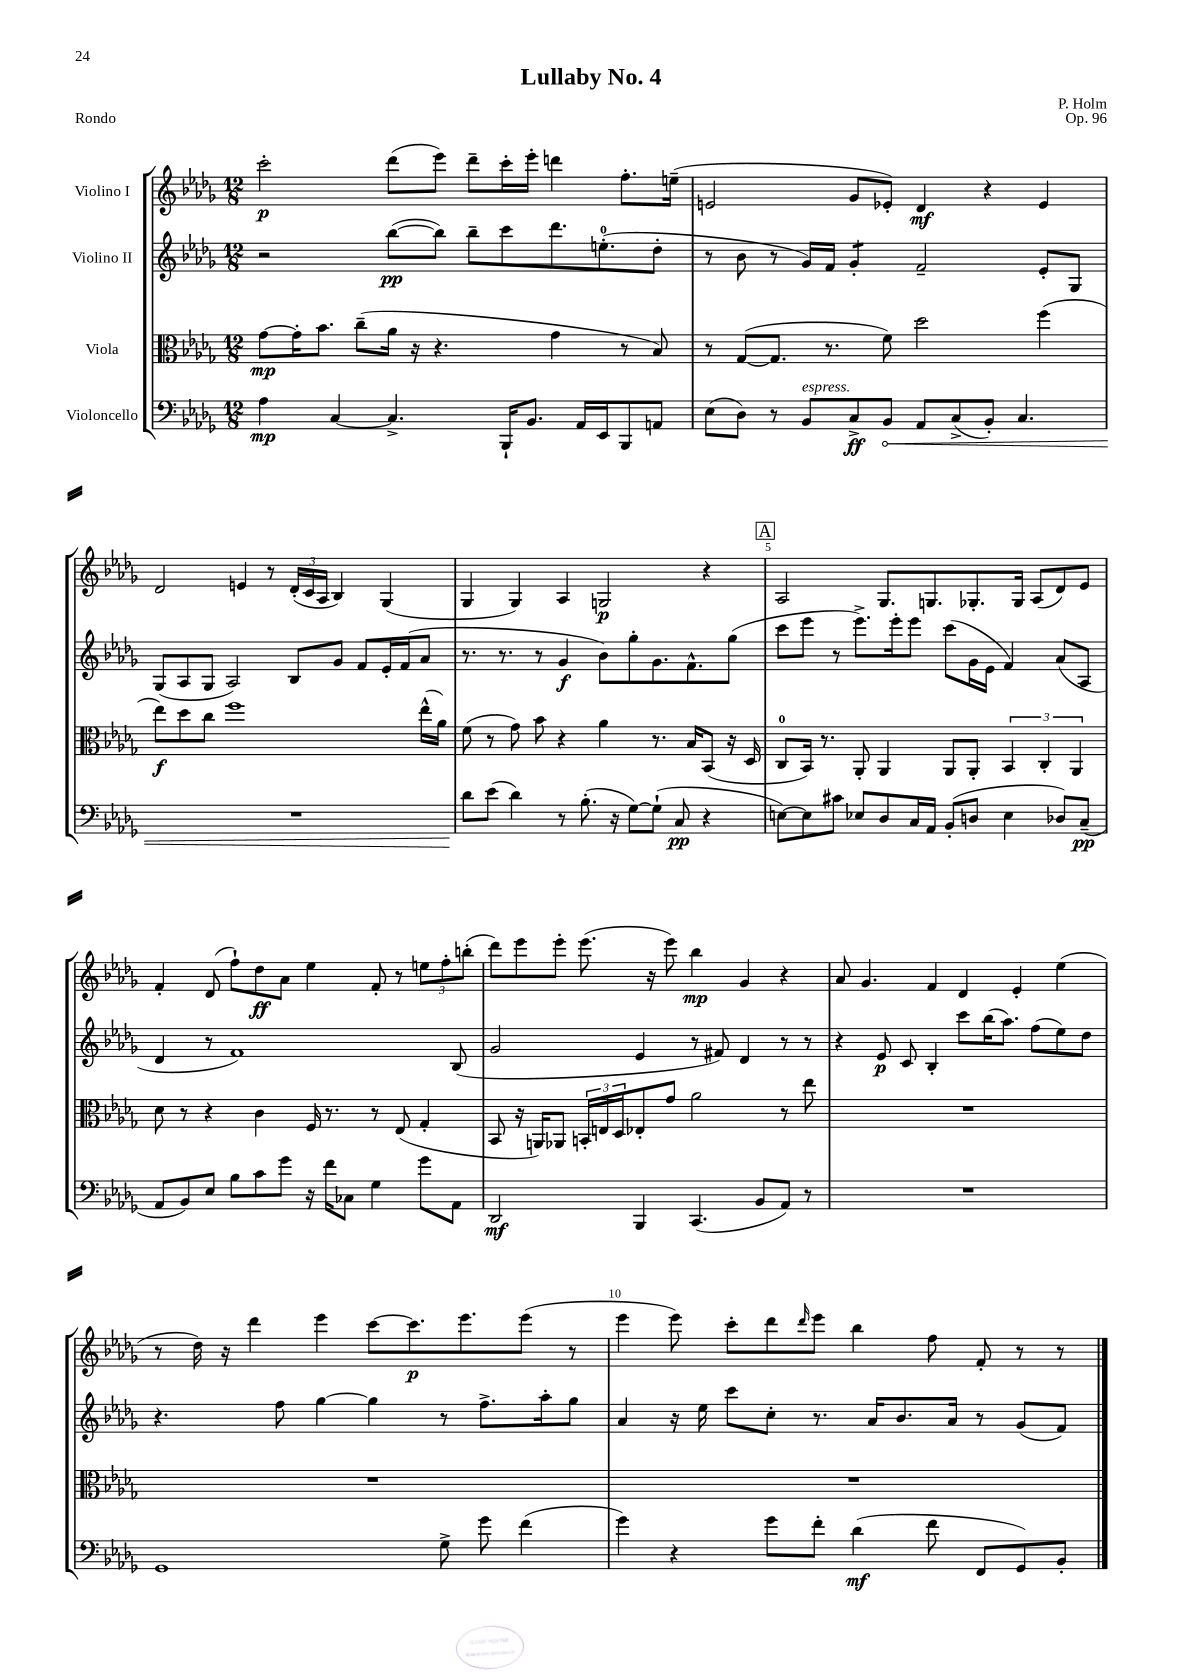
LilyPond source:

\header { title = "Lullaby No. 4" composer = "P. Holm" opus = "Op. 96" piece = "Rondo" }
<<
\new StaffGroup <<
\new Staff = "s0" \with { instrumentName = "Violino I" } {
    \clef treble \key des \major \numericTimeSignature \time 12/8
    c'''2-.\p des'''8( ees'''8) des'''8-- c'''16-. ees'''16-. d'''4 f''8.-. e''16--( |
    e'2 ges'8 ees'8-.) des'4\mf r4 ees'4 |
    des'2 e'4 r8 \tuplet 3/2 { des'16-.( c'16 aes16 } bes4) ges4( |
    ges4 ges4) aes4 g2\p r4 |
    \mark \markup { \box "A" } aes2 ges8. g8. ges8.-. ges16 aes8( des'8) ees'8 |
    f'4-. des'8( f''8-!) des''8\ff aes'8 ees''4 f'8-. r8 \tuplet 3/2 { e''8 f''8-. b''8-.( } |
    des'''8) ees'''8 ees'''8-. ees'''8.( r16 ees'''8) bes''4\mp ges'4 r4 |
    aes'8 ges'4. f'4 des'4 ees'4-. ees''4( |
    r8 des''16) r16 des'''4 ees'''4 c'''8~ c'''8.\p ees'''8. ees'''8( r8 |
    ees'''4 ees'''8) c'''8-. des'''8 \grace { des'''16 } ees'''8 bes''4 f''8 f'8-. r8 r8 \bar "|." |
}
\new Staff = "s1" \with { instrumentName = "Violino II" } {
    \clef treble \key des \major \numericTimeSignature \time 12/8
    r2 bes''8~\pp( bes''8) bes''8-- c'''8 des'''8. e''8.-0-.( des''8-. |
    r8 bes'8 r8 ges'16) f'16 ges'4:8-. f'2-- ees'8-. ges8 |
    ges8( aes8 ges8 aes2) bes8 ges'8 f'8 ees'16-. f'16( aes'8 |
    r8. r8. r8 ges'4\f bes'8) ges''8-. ges'8. f'8.-^ ges''8( |
    \mark \markup { \box "A" } c'''8 ees'''8 r8 ees'''8.->) ees'''16-. ees'''8 c'''8( ges'16 ees'16 f'4) aes'8( aes8 |
    des'4 r8 f'1) bes8( |
    ges'2 ees'4 r8 fis'8) des'4 r8 r8 |
    r4 ees'8\p c'8 bes4-. c'''8 bes''16( aes''8.) f''8( ees''8) des''8 |
    r4. f''8 ges''4~ ges''4 r8 f''8.-> aes''16-. ges''8 |
    aes'4 r16 ees''16 c'''8 c''8-. r8. aes'16 bes'8. aes'16 r8 ges'8( f'8) \bar "|." |
}
\new Staff = "s2" \with { instrumentName = "Viola" } {
    \clef alto \key des \major \numericTimeSignature \time 12/8
    ges'8~\mp ges'16-. bes'8. c''8--( aes'16 r16 r4. ges'4 r8 bes8) |
    r8 ges8~( ges8. r8. f'8) des''2 f''4( |
    ees''8\f) des''8 c''8 f''1 ees''16-^( aes'16) |
    f'8( r8 ges'8) bes'8 r4 aes'4 r8. bes16 bes,8( r16 des16 |
    \mark \markup { \box "A" } c8-0 bes,16) r8. aes,8-. aes,4 aes,8 aes,8-. \tuplet 3/2 { bes,4 c4-. aes,4 } |
    des'8 r8 r4 c'4 f16 r8. r8 ees8( ges4-. |
    bes,8 r16 a,16) aes,8 \tuplet 3/2 { b,16-. e16 des16 } ees8-. ges'8 aes'2 r8 ees''8 |
    R1. |
    R1. |
    R1. \bar "|." |
}
\new Staff = "s3" \with { instrumentName = "Violoncello" } {
    \clef bass \key des \major \numericTimeSignature \time 12/8
    aes4\mp c4~ c4.-> bes,,16-! bes,8. aes,16 ees,16 bes,,8 a,8 |
    ees8( des8) r8 bes,8^\markup { \italic "espress." } c8->\ff \once \override Hairpin.circled-tip = ##t bes,8\< aes,8 c8->( bes,8-.) c4. |
    R1. |
    des'8\! ees'8( des'4) r8 bes8.-.( r16 ges8~) ges8-!( c8\pp r4 |
    \mark \markup { \box "A" } e8~) e8 cis'8 ees8 des8 c16 aes,16 bes,8-.( d8 ees4 des8) c8--\pp( |
    aes,8 bes,8) ees8 bes8 c'8 ges'8 r16 f'16 ces8 ges4 ges'8 aes,8 |
    des,2\mf bes,,4 c,4.( bes,8 aes,8) r8 |
    R1. |
    ges,1 ges8-> ges'8 f'4( |
    ges'4) r4 ges'8 f'8-. des'4\mf( f'8 f,8 ges,8) bes,8-. \bar "|." |
}
>>
>>
\layout { \context { \Score \override BarNumber.break-visibility = ##(#f #t #t) barNumberVisibility = #(every-nth-bar-number-visible 5) } }
